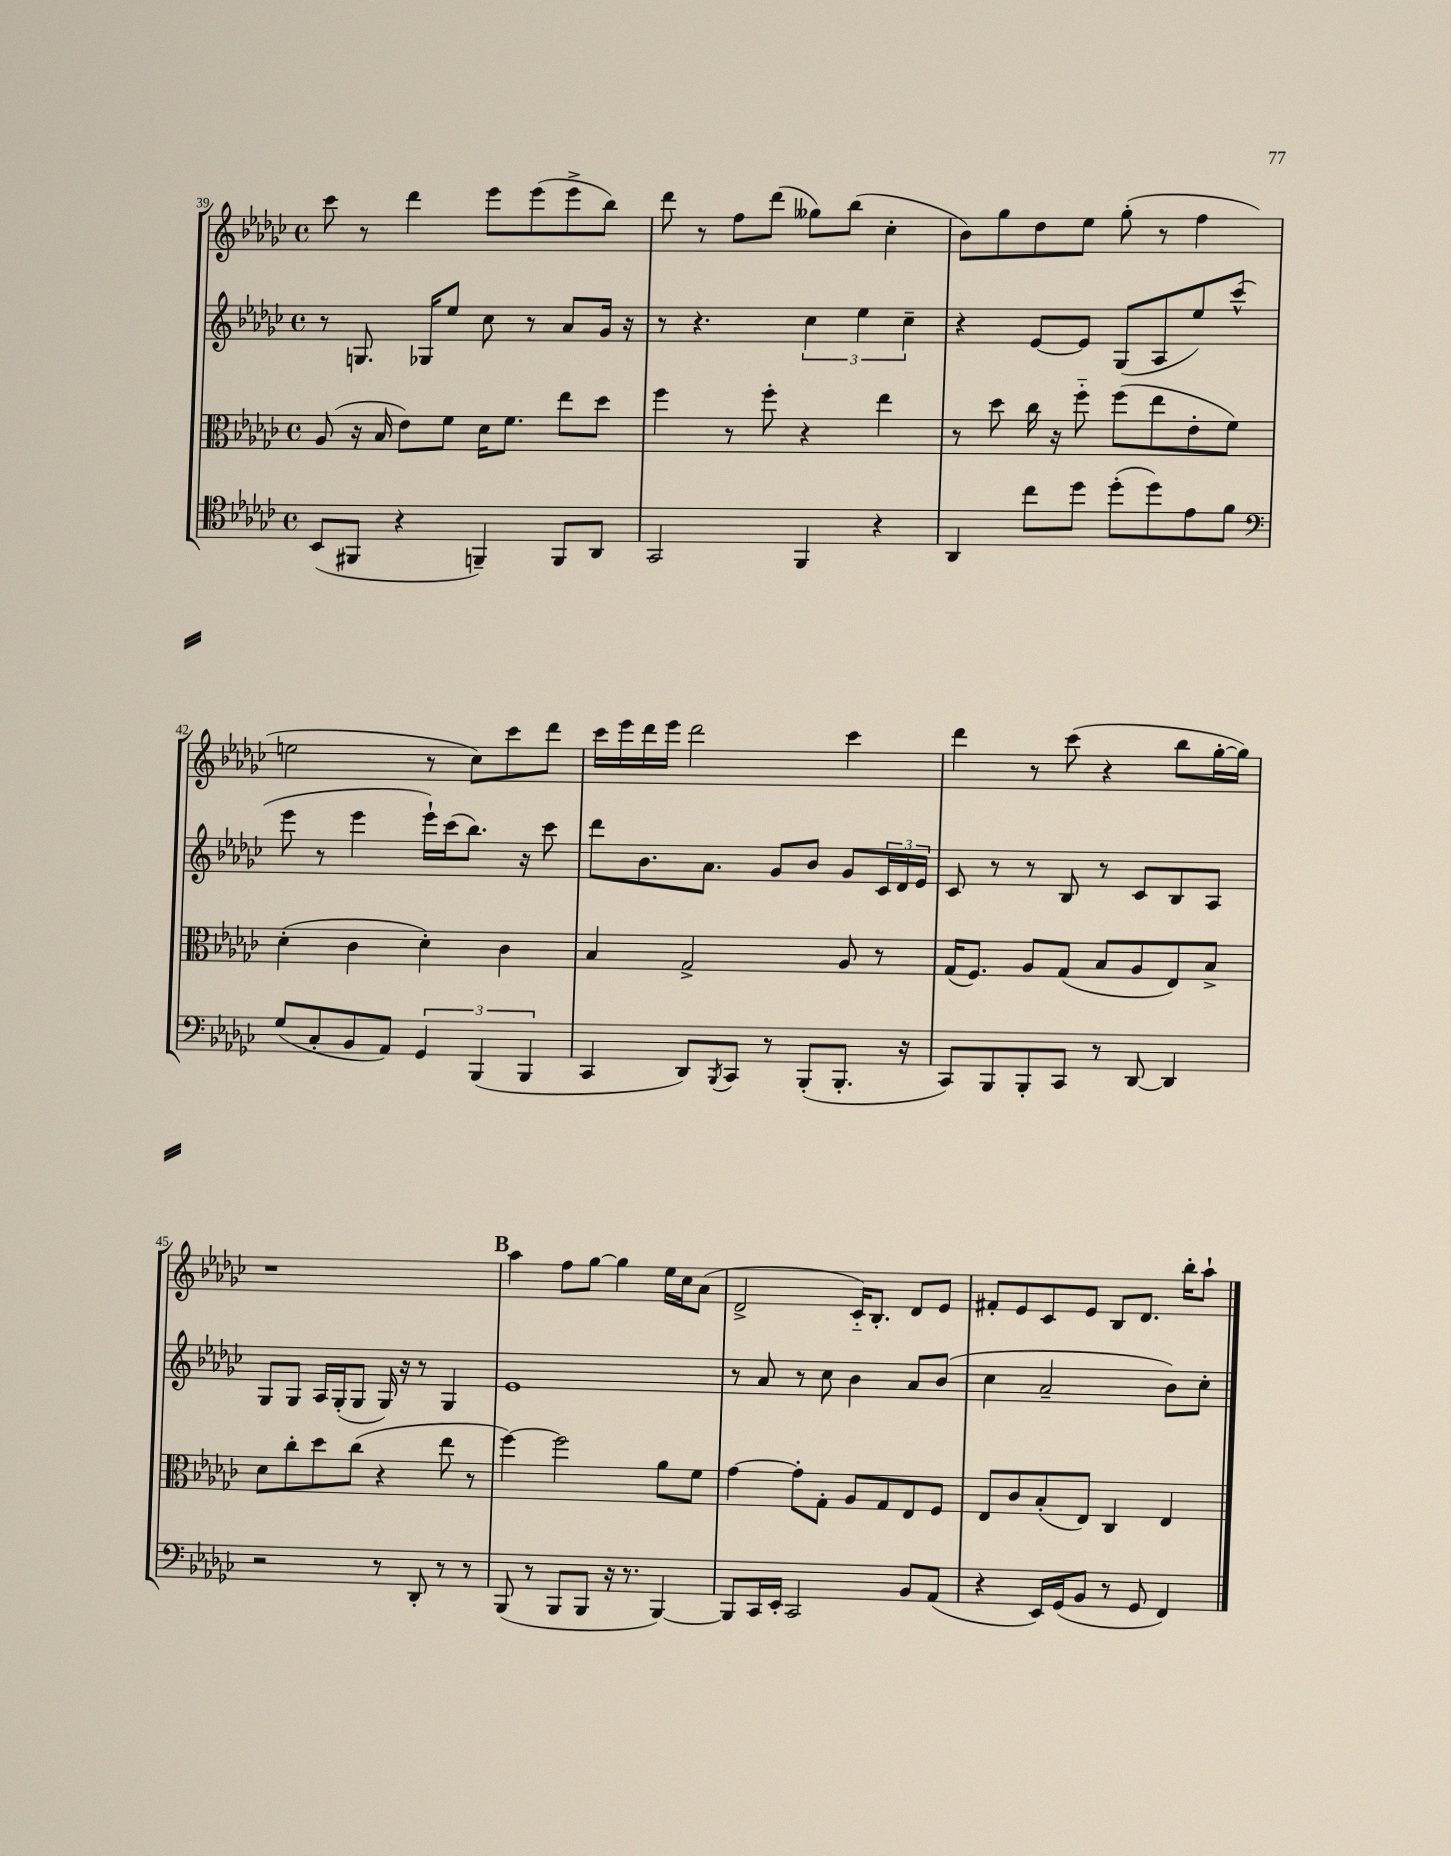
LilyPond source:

<<
\new StaffGroup <<
\new Staff = "s0" {
    \clef treble \key ges \major \defaultTimeSignature \time 4/4
    ces'''8 r8 des'''4 ees'''8 ees'''8( ees'''8-> bes''8) |
    des'''8 r8 f''8 des'''8( geses''8) bes''8( ces''4-. |
    bes'8) ges''8 des''8 ees''8 ges''8-.( r8 f''4 |
    e''2 r8 ces''8) ces'''8 des'''8 |
    ces'''16 ees'''16 des'''16 ees'''16 des'''2 ces'''4 |
    des'''4 r8 ces'''8( r4 bes''8 ges''16~-. ges''16) |
    r1 |
    \mark \markup { \bold "B" } aes''4 f''8 ges''8~ ges''4 ees''16 ces''16 aes'8( |
    des'2-> ces'16-_) bes8.-. des'8 ees'8 |
    fis'8-. ees'8 ces'8 ees'8 bes8 des'8. bes''16-. aes''8-! \bar "|." |
}
\new Staff = "s1" {
    \clef treble \key ges \major \defaultTimeSignature \time 4/4
    r8 g8. ges16 ees''8 ces''8 r8 aes'8 ges'16 r16 |
    r8 r4. \tuplet 3/2 { ces''4 ees''4 ces''4-- } |
    r4 ees'8~ ees'8 ges8( aes8 ees''8) ces'''8-^( |
    ees'''8 r8 ees'''4 ees'''16-!) ces'''16( bes''8.) r16 ces'''8 |
    des'''8 bes'8. aes'8. ges'8 bes'8 ges'8 \tuplet 3/2 { ces'16 des'16 ees'16 } |
    ces'8 r8 r8 bes8 r8 ces'8 bes8 aes8 |
    ges8 ges8 aes16 ges16-.( ges8 ges16) r16 r8 ges4 |
    \mark \markup { \bold "B" } ees'1 |
    r8 aes'8 r8 ces''8 bes'4 aes'8 bes'8( |
    ces''4 aes'2-- bes'8) ces''8-. \bar "|." |
}
\new Staff = "s2" {
    \clef alto \key ges \major \defaultTimeSignature \time 4/4
    aes8( r16 bes16 ees'8) f'8 des'16 f'8. ees''8 des''8 |
    f''4 r8 f''8-. r4 ees''4 |
    r8 des''8 ces''16 r16 f''8-_ f''8( ees''8 ees'8-. f'8) |
    des'4-.( ces'4 des'4-.) ces'4 |
    bes4 ges2-> aes8 r8 |
    ges16( f8.) aes8 ges8( bes8 aes8 ees8) bes8-> |
    des'8 ces''8-. des''8 ces''8( r4 ees''8 r8 |
    \mark \markup { \bold "B" } f''4~) f''2 aes'8 f'8 |
    ges'4~ ges'8-. ges8-. aes8 ges8 ees8 f8 |
    ees8 ces'8 bes8-.( ees8) ces4 ees4 \bar "|." |
}
\new Staff = "s3" {
    \clef tenor \key ges \major \defaultTimeSignature \time 4/4
    bes,8( fis,8 r4 f,4--) f,8 aes,8 |
    ges,2 f,4 r4 |
    aes,4 ces''8 des''8 des''8-.( des''8) ees'8 f'8 |
    \clef bass ges8( ces8-. bes,8 aes,8) \tuplet 3/2 { ges,4 bes,,4( bes,,4 } |
    ces,4 des,8) \acciaccatura { bes,,8 } ces,8 r8 bes,,8-.( bes,,8.-. r16 |
    ces,8) bes,,8 bes,,8-. ces,8 r8 des,8~ des,4 |
    r2 r8 des,8-. r8 r8 |
    \mark \markup { \bold "B" } bes,,8( r8 bes,,8 bes,,8 r16 r8. bes,,4~) |
    bes,,8 ces,16 ees,16-. ces,2 bes,8 aes,8( |
    r4 ees,16) ges,16( bes,8 r8 ges,8 f,4) \bar "|." |
}
>>
>>
\layout { \context { \Score currentBarNumber = #39 } }
